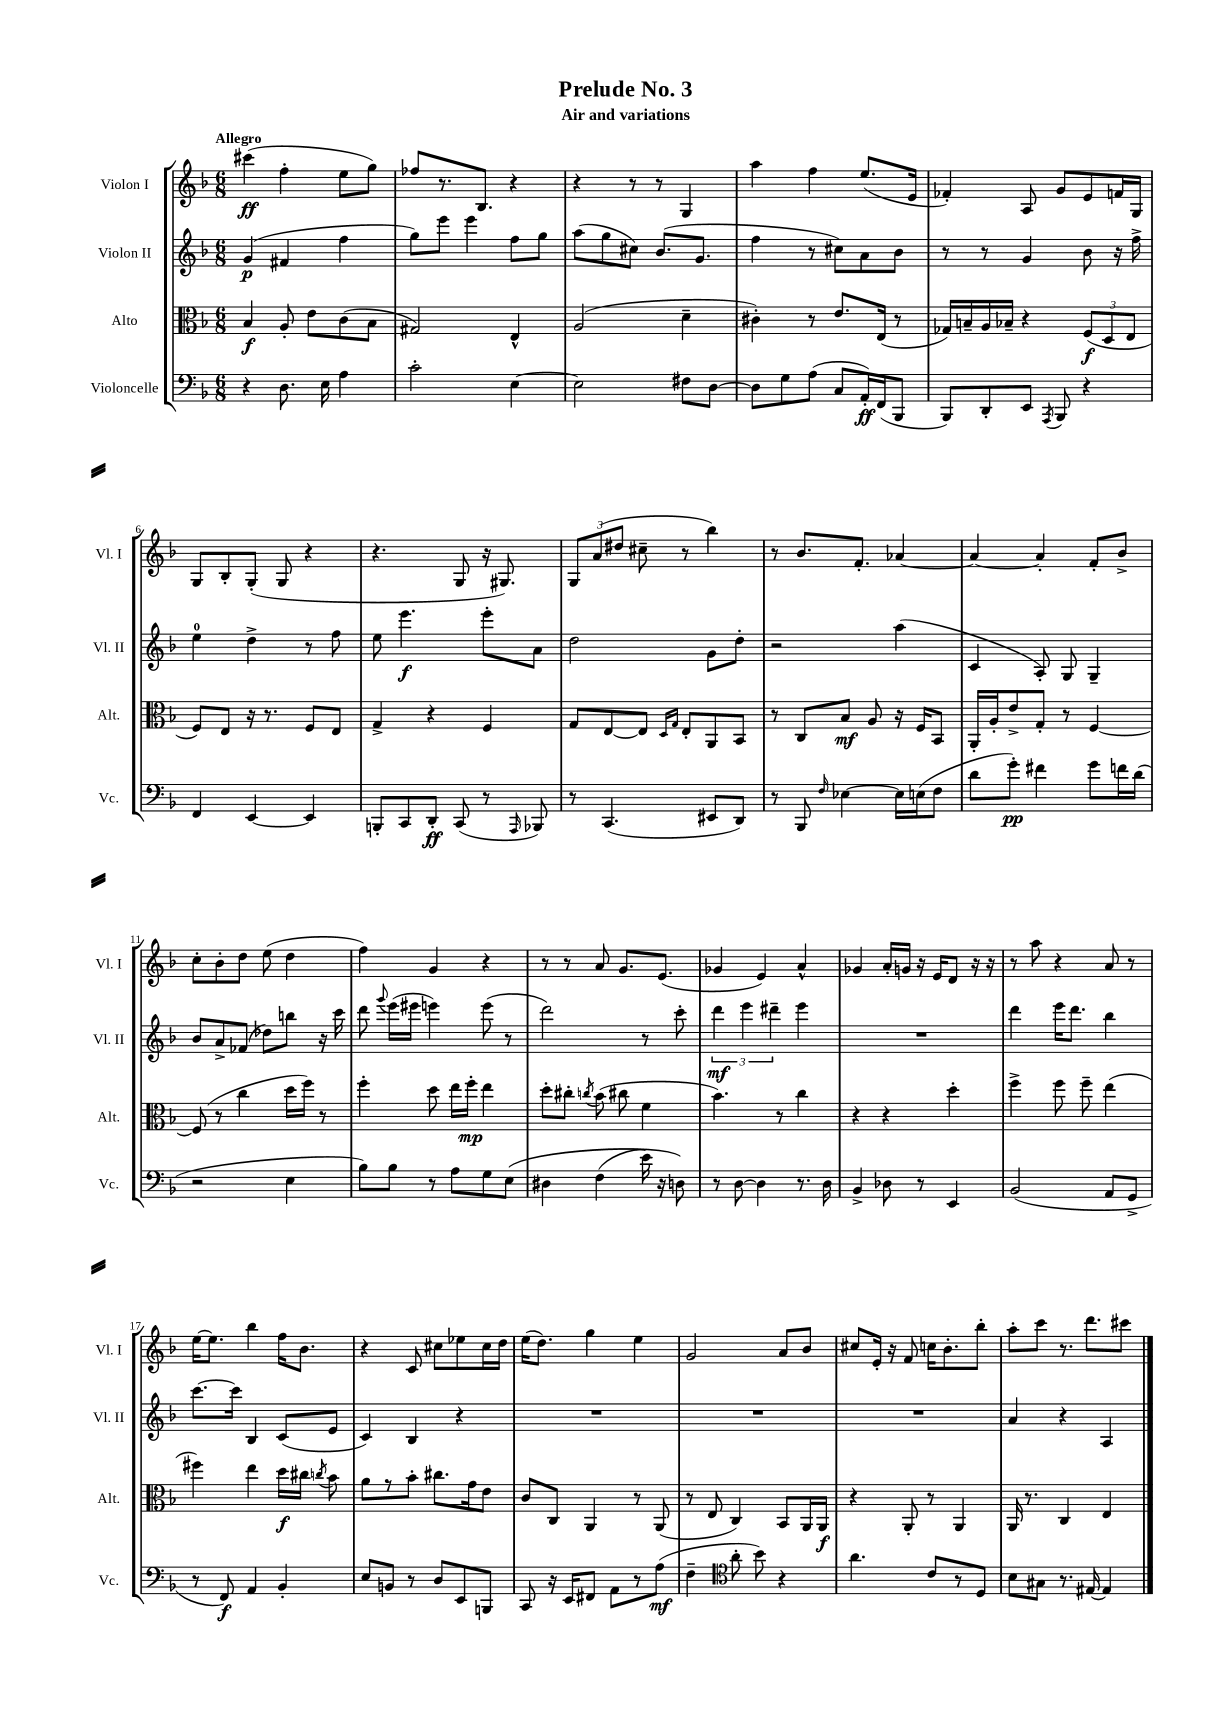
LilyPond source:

\header { title = "Prelude No. 3" subtitle = "Air and variations" }
<<
\new StaffGroup <<
\new Staff = "s0" \with { instrumentName = "Violon I" shortInstrumentName = "Vl. I" } {
    \clef treble \key f \major \numericTimeSignature \time 6/8 \tempo "Allegro"
    \autoBeamOff cis'''4\ff( f''4-. e''8[ g''8]) |
    fes''8[ r8. bes8.] r4 |
    r4 r8 r8 g4 |
    a''4 f''4 e''8.[( e'16] |
    fes'4-.) a8 g'8[ e'8 f'16 g16] |
    g8[ bes8-. g8]-.( g8 r4 |
    r4. g8 r16 gis8.) |
    \tuplet 3/2 { g8[ a'8( dis''8] } cis''8-- r8 bes''4) |
    r8 bes'8.[ f'8.]-. aes'4~ |
    aes'4~ aes'4-. f'8[-. bes'8]-> |
    c''8[-. bes'8-. d''8] e''8( d''4 |
    f''4) g'4 r4 |
    r8 r8 a'8 g'8.[ e'8.]( |
    ges'4 e'4) a'4-^ |
    ges'4 a'16[-. g'16] r16 e'16[ d'8] r16 r16 |
    r8 a''8 r4 a'8 r8 |
    e''16[~ e''8.] bes''4 f''16[ bes'8.] |
    r4 c'8 cis''8[ ees''8 cis''16 d''16] |
    e''16[( d''8.]) g''4 e''4 |
    g'2 a'8[ bes'8] |
    cis''8[ e'16]-. r16 f'8 c''16[ bes'8.-. bes''8]-. |
    a''8[-. c'''8] r8. d'''8.[ cis'''8] \bar "|." |
}
\new Staff = "s1" \with { instrumentName = "Violon II" shortInstrumentName = "Vl. II" } {
    \clef treble \key f \major \numericTimeSignature \time 6/8
    \autoBeamOff g'4\p( fis'4 f''4 |
    g''8[) e'''8] e'''4 f''8[ g''8] |
    a''8[( g''8 cis''8]) bes'8.[( g'8.] |
    f''4 r8 cis''8[) a'8 bes'8] |
    r8 r8 g'4 bes'8 r16 f''16-> |
    e''4-0 d''4-> r8 f''8 |
    e''8 e'''4.\f e'''8[-. a'8] |
    d''2 g'8[ d''8]-. |
    r2 a''4( |
    c'4 a8-.) g8 g4-- |
    bes'8[ a'8-> fes'8]( des''8[) b''8] r16 c'''16 |
    d'''8 \appoggiatura { g'''8 } e'''16[( eis'''16] e'''4) e'''8( r8 |
    d'''2) r8 c'''8-. |
    \tuplet 3/2 { d'''4\mf e'''4 dis'''4-- } e'''4 |
    R2. |
    d'''4 e'''16[ d'''8.] bes''4 |
    c'''8.[~ c'''16] bes4 c'8[( e'8] |
    c'4) bes4 r4 |
    R2. |
    R2. |
    R2. |
    a'4 r4 a4 \bar "|." |
}
\new Staff = "s2" \with { instrumentName = "Alto" shortInstrumentName = "Alt." } {
    \clef alto \key f \major \numericTimeSignature \time 6/8
    \autoBeamOff bes4\f a8-. e'8[ c'8( bes8] |
    gis2) e4-^ |
    a2( d'4-- |
    cis'4-.) r8 e'8.[ e16]( r8 |
    ges16[) b16-- a16 bes16]-- r4 \tuplet 3/2 { f8[\f( d8 e8] } |
    f8[) e8] r16 r8. f8[ e8] |
    g4-> r4 f4 |
    g8[ e8~ e8] \grace { d16[ g16] } e8[-. a,8 bes,8] |
    r8 c8[ bes8]\mf a8 r16 f16[ bes,8] |
    a,16[-. a16-. e'8-> g8]-. r8 f4~ |
    f8( r8 c''4 d''16[ f''16]) r8 |
    f''4-. d''8 e''16[ f''16]-.\mp e''4 |
    d''8[-. cis''8]-. \acciaccatura { c''8 } bes'8( cis''8 f'4 |
    bes'4.) r8 c''4 |
    r4 r4 d''4-. |
    f''4-> f''8 f''8-- e''4( |
    fis''4) e''4 d''16[\f cis''16] \acciaccatura { c''8 } bes'8 |
    a'8[ r8 bes'8]-. cis''8.[ g'16 e'8] |
    c'8[ c8] a,4 r8 a,8( |
    r8 e8 c4) bes,8[ a,16 a,16]\f |
    r4 a,8-. r8 a,4 |
    a,16 r8. c4 e4 \bar "|." |
}
\new Staff = "s3" \with { instrumentName = "Violoncelle" shortInstrumentName = "Vc." } {
    \clef bass \key f \major \numericTimeSignature \time 6/8
    \autoBeamOff r4 d8. e16 a4 |
    c'2-. e4~ |
    e2 fis8[ d8]~ |
    d8[ g8 a8]( c8[ a,16-.\ff) f,16( bes,,8] |
    bes,,8[) d,8-. e,8] \acciaccatura { a,,8 } bes,,8 r4 |
    f,4 e,4~ e,4 |
    b,,8[-. c,8 d,8]-.\ff c,8( r8 \grace { a,,16 } bes,,8) |
    r8 c,4.( eis,8[ d,8]) |
    r8 bes,,8 \grace { f16 } ees4~ ees16[ e16( f8] |
    d'8[ g'8]-.\pp) fis'4 g'8[ f'16 d'16]( |
    r2 e4 |
    bes8[) bes8] r8 a8[ g8 e8]\( |
    dis4 f4( e'16) r16 d8\) |
    r8 d8~ d4 r8. d16 |
    bes,4-> des8 r8 e,4 |
    bes,2( a,8[ g,8]-> |
    r8 f,8\f) a,4 bes,4-. |
    e8[ b,8] r8 d8[ e,8 b,,8] |
    c,8 r16 e,16[ fis,8] a,8[ r8 a8]\mf( |
    f4-- \clef tenor a'8-. bes'8) r4 |
    a'4. c'8[ r8 d8] |
    bes8[ gis8] r8. eis16~ eis4 \bar "|." |
}
>>
>>
